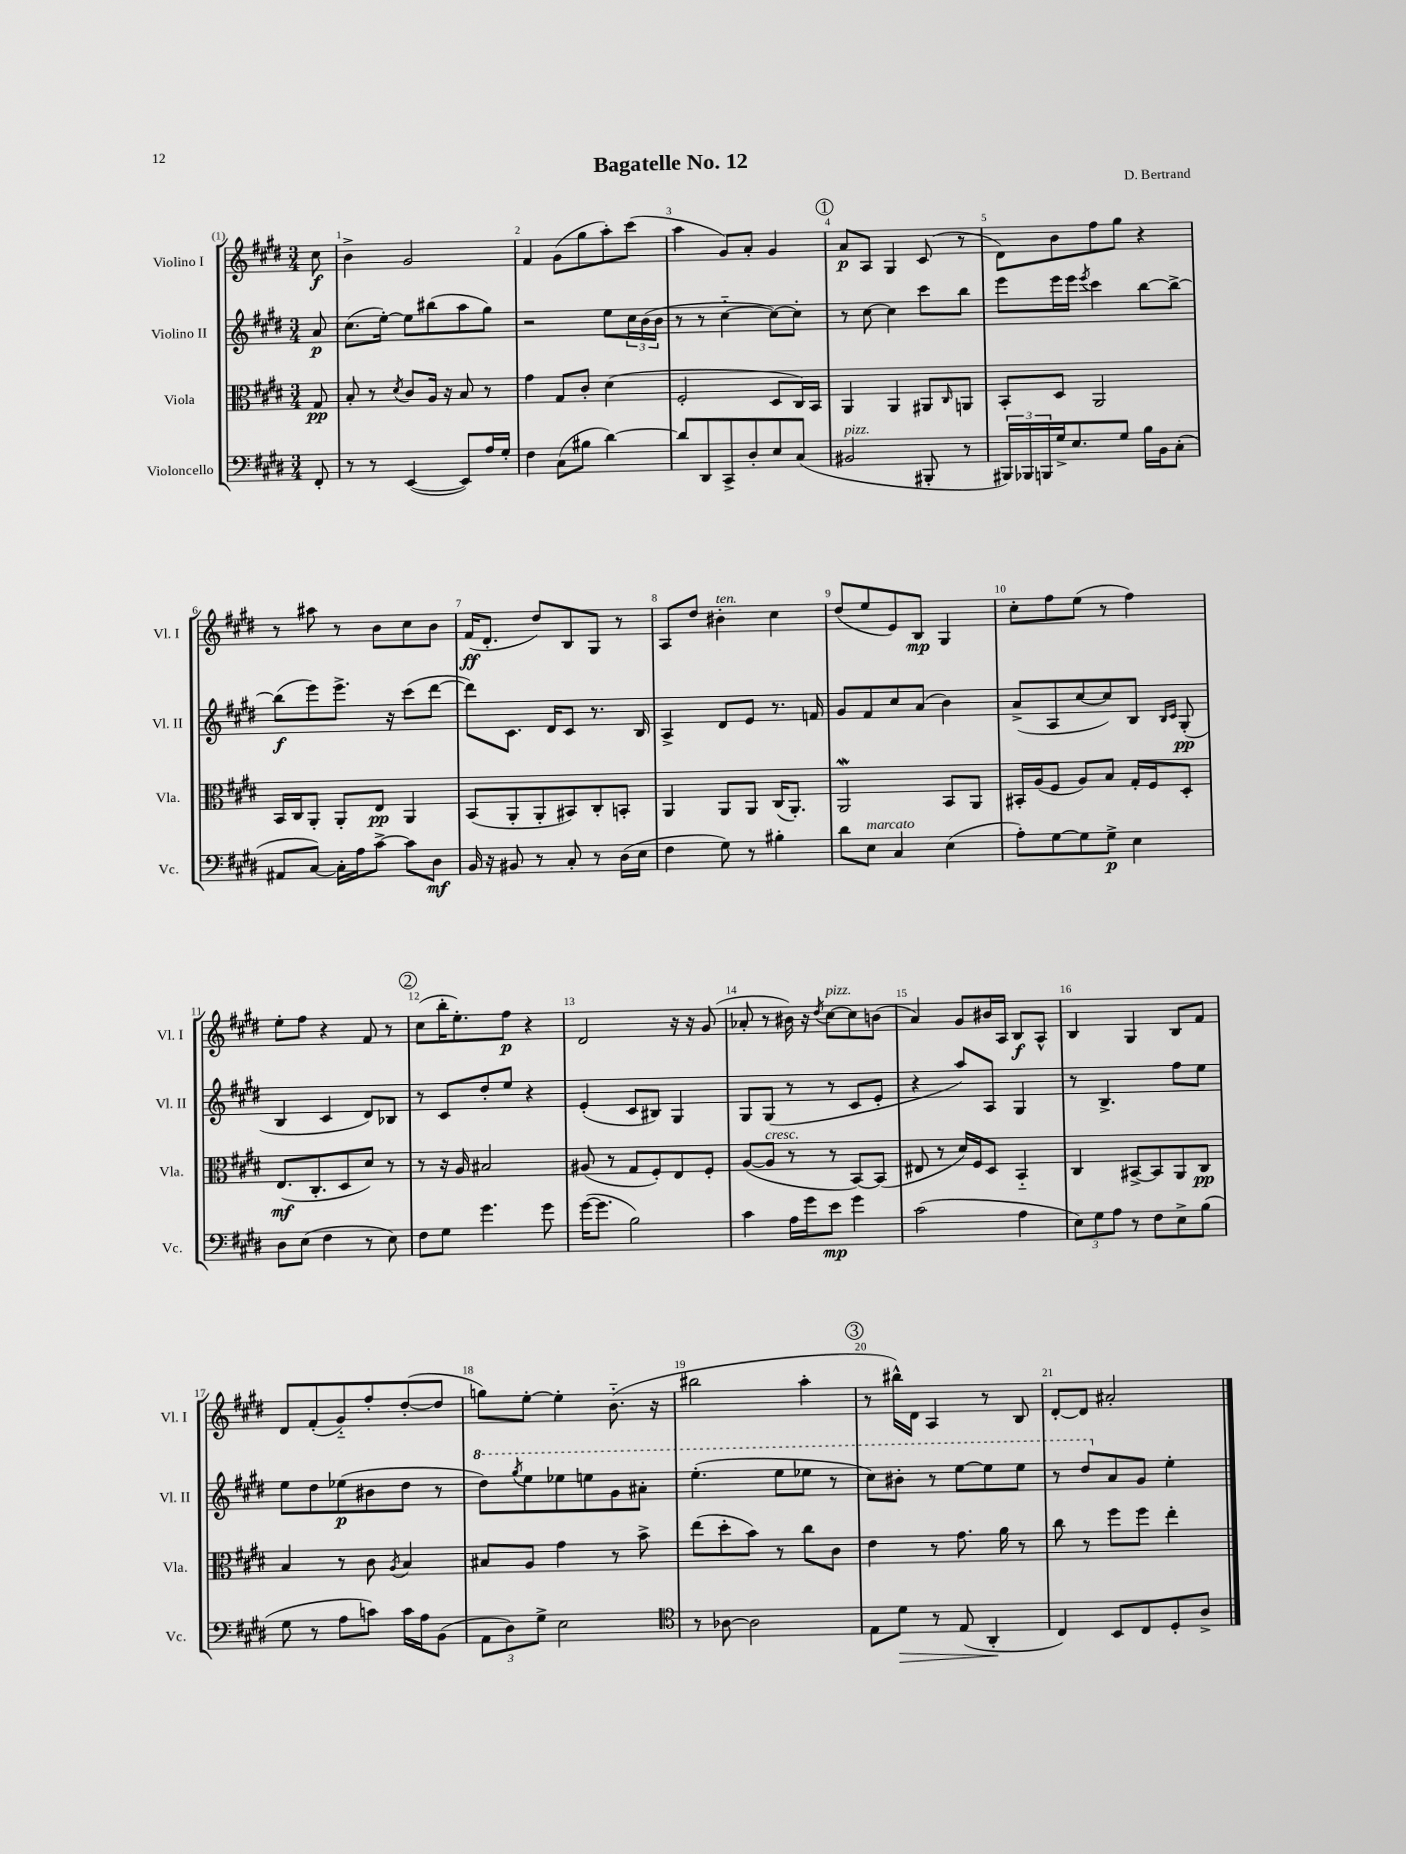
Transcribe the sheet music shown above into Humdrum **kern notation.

**kern	**kern	**kern	**kern
*staff4	*staff3	*staff2	*staff1
*clefF4	*clefC3	*clefG2	*clefG2
*k[f#c#g#d#]	*k[f#c#g#d#]	*k[f#c#g#d#]	*k[f#c#g#d#]
*M3/4	*M3/4	*M3/4	*M3/4
8FF#'	8G#	8a	8cc#
=	=	=	=
8r	8B'	(8.cc#	4b^
8r	8r	.	.
.	.	[16ee')	.
.	8qd#	.	.
([4EE	8c#	8ee]	2g#
.	16A	(8bb#	.
.	16r	.	.
8EE])	8B	8aa	.
16A	8r	8gg#)	.
16G#'	.	.	.
=	=	=	=
4F#	4g#	2r	4f#
(8C#	8G#	.	(8g#
8B#	8c#'	.	8gg#
[4d#)	(4d#	8ee	8aa')
.	.	24cc#	(8ccc#
.	.	(24b	.
.	.	24b	.
=	=	=	=
8d#]	2F#'	8r	4aa
8DD#	.	8r	.
8CC#^	.	[4cc#'~	8g#)
8D#'	.	.	8a'
8E	8D#	8cc#_)	4g#
(8C#	16C#)	8cc#']	.
.	16BB	.	.
=	=	=	=
2BB#	4AA	8r	8a
.	.	[8cc#	8A
.	4AA	4cc#]	4G#
8BBB#'	8AA#	8ccc#	(8c#
.	16qqC#	.	.
8r	8AA	8bb	8r
=	=	=	=
24BBB#)	8BB'	8eee	8d#)
24BBB-	.	.	.
24BBB	.	.	.
16G#^	8D#	16eee	8b
8.E	.	16eee	.
.	.	8qeee	.
.	2AA	4ccc#	8ff#
8G#	.	.	8gg#
16B	.	[8bb	4r
16BB	.	.	.
(8C#'	.	8bb^_	.
=	=	=	=
8AA#	16BB	(8bb]	8r
.	16C#	.	.
[8C#)	8AA'	8eee)	8aa#
16C#']	8AA'	8.eee^	8r
16A	.	.	.
[8c#^	8E	.	8b
.	.	16r	.
8c#]	4AA	(8ccc#	8cc#
8D#	.	[8ddd#	8b
=	=	=	=
16BB	(8BB	8ddd#])	(16f#
16r	.	.	8.d#'
8BB#	8AA'	8.c#	.
8r	8AA'	.	8dd#)
.	.	16d#	.
8C#'	8BB#)	8c#	8B
8r	8C#'	8.r	8G#
(16D#	8BB'	.	8r
16E	.	16B	.
=	=	=	=
4F#	4AA	4A^	8A
.	.	.	8dd#
8G#)	8AA	8d#	4b#'
8r	8AA	8e	.
4B#'	(16C#	8.r	4cc#
.	8.AA')	.	.
.	.	16f	.
=	=	=	=
8d#	2AA	8g#	(8dd#
8E	.	8f#	8ee
4C#	.	8cc#	8e)
.	.	(8a	8B
(4E	8BB	4b)	4G#
.	8AA	.	.
=	=	=	=
8A')	16BB#'	(8a^	8cc#'
.	(16A	.	.
[8G#	8F#	8A	8ff#
8G#]	8A)	[8cc#	(8ee
8G#^	8B	8cc#])	8r
4E	16G#'	8B	4ff#)
.	16F#	.	.
.	.	16qqB	.
.	.	16qqc#	.
.	8D#'	(8G#'	.
=	=	=	=
8D#	(8.E	4B	8ee'
(8E	.	.	8ff#
.	8.C#'	.	.
4F#	.	4c#	4r
.	8D#	.	.
8r	8d#)	8d#)	8f#
8E)	8r	8B-	8r
=	=	=	=
8F#	8r	8r	(8cc#
8G#	16r	8c#	16bb'
.	16A	.	8.ee')
4.g#	2B#	8dd#'	.
.	.	8ee	8ff#
.	.	4r	4r
8g#	.	.	.
=	=	=	=
([16g#	(8A#	(4e'	2d#
8.g#]	.	.	.
.	8r	.	.
2B)	8G#	8c#	.
.	8F#')	8B#)	.
.	8E	4G#	16r
.	.	.	16r
.	8F#'	.	(8g#
=	=	=	=
4c#	([8A	8G#	8a-'
.	8A]	(8G#	8r
16A	8r	8r	16b#)
16g#	.	.	16r
.	.	.	8qdd#
8e	8r	8r	[8cc#
4g#	[8BB)	8c#	8cc#]
.	(8BB]	8e'	(8b
=	=	=	=
(2c#	8E#	4r	4a)
.	8r	.	.
.	16d#)	8aa)	8g#
.	16F#	.	.
.	8D#	8A	16b#
.	.	.	16A
4A	4BB'~	4G#	8B
.	.	.	8A^^
=	=	=	=
12E)	4C#	8r	4B
12G#	.	.	.
.	.	4.B^	.
12A	.	.	.
8r	[8BB#^	.	4G#
8F#	8BB#]	.	.
8E^	8AA	8ff#	8B
(8B	8C#	8ee	8f#
=	=	=	=
8G#	4B	8ee	8d#
8r	.	8dd#	(8f#'
8A	8r	(8ee-	8g#'~)
8c)	8c#	8b#	8ff#'
.	8qA	.	.
16c	4B	8dd#	([8dd#'
16A	.	.	.
(8BB	.	8r	8dd#]
=	=	=	=
12AA	8B#	8ddd#)	8gg)
12D#)	.	.	.
.	.	8qggg#	.
.	8A	8eee	[8ee'
12G#^	.	.	.
2E	4g#	8eee-	4ee']
.	.	8eee	.
.	8r	8gg#	(8.b'~
.	8b^	8aa#'	.
.	.	.	16r
=	=	=	=
*clefC4	*	*	*
8r	(8ee	(4.eee'	2bb#
[8A-	8dd#'	.	.
2A-]	8b)	.	.
.	8r	8eee	.
.	8cc#	8eee-	4aa'
.	8c#	8r	.
=	=	=	=
8E	4e	8ccc#)	8r
8d#	.	8bb#'	16bb#^^)
.	.	.	16d#
8r	8r	8r	4A
(8E	8.g#	[8eee	.
4AA'	.	8eee]	8r
.	16a	.	.
.	8r	8eee	8B
=	=	=	=
4C#)	8cc#	8r	[8d#'
.	8r	8ddd#	8d#]
8BB	8ff#	8a	2a#'
8C#	8ff#	8g#	.
8D#'	4ee'	4ee'	.
8A^	.	.	.
==	==	==	==
*-	*-	*-	*-
